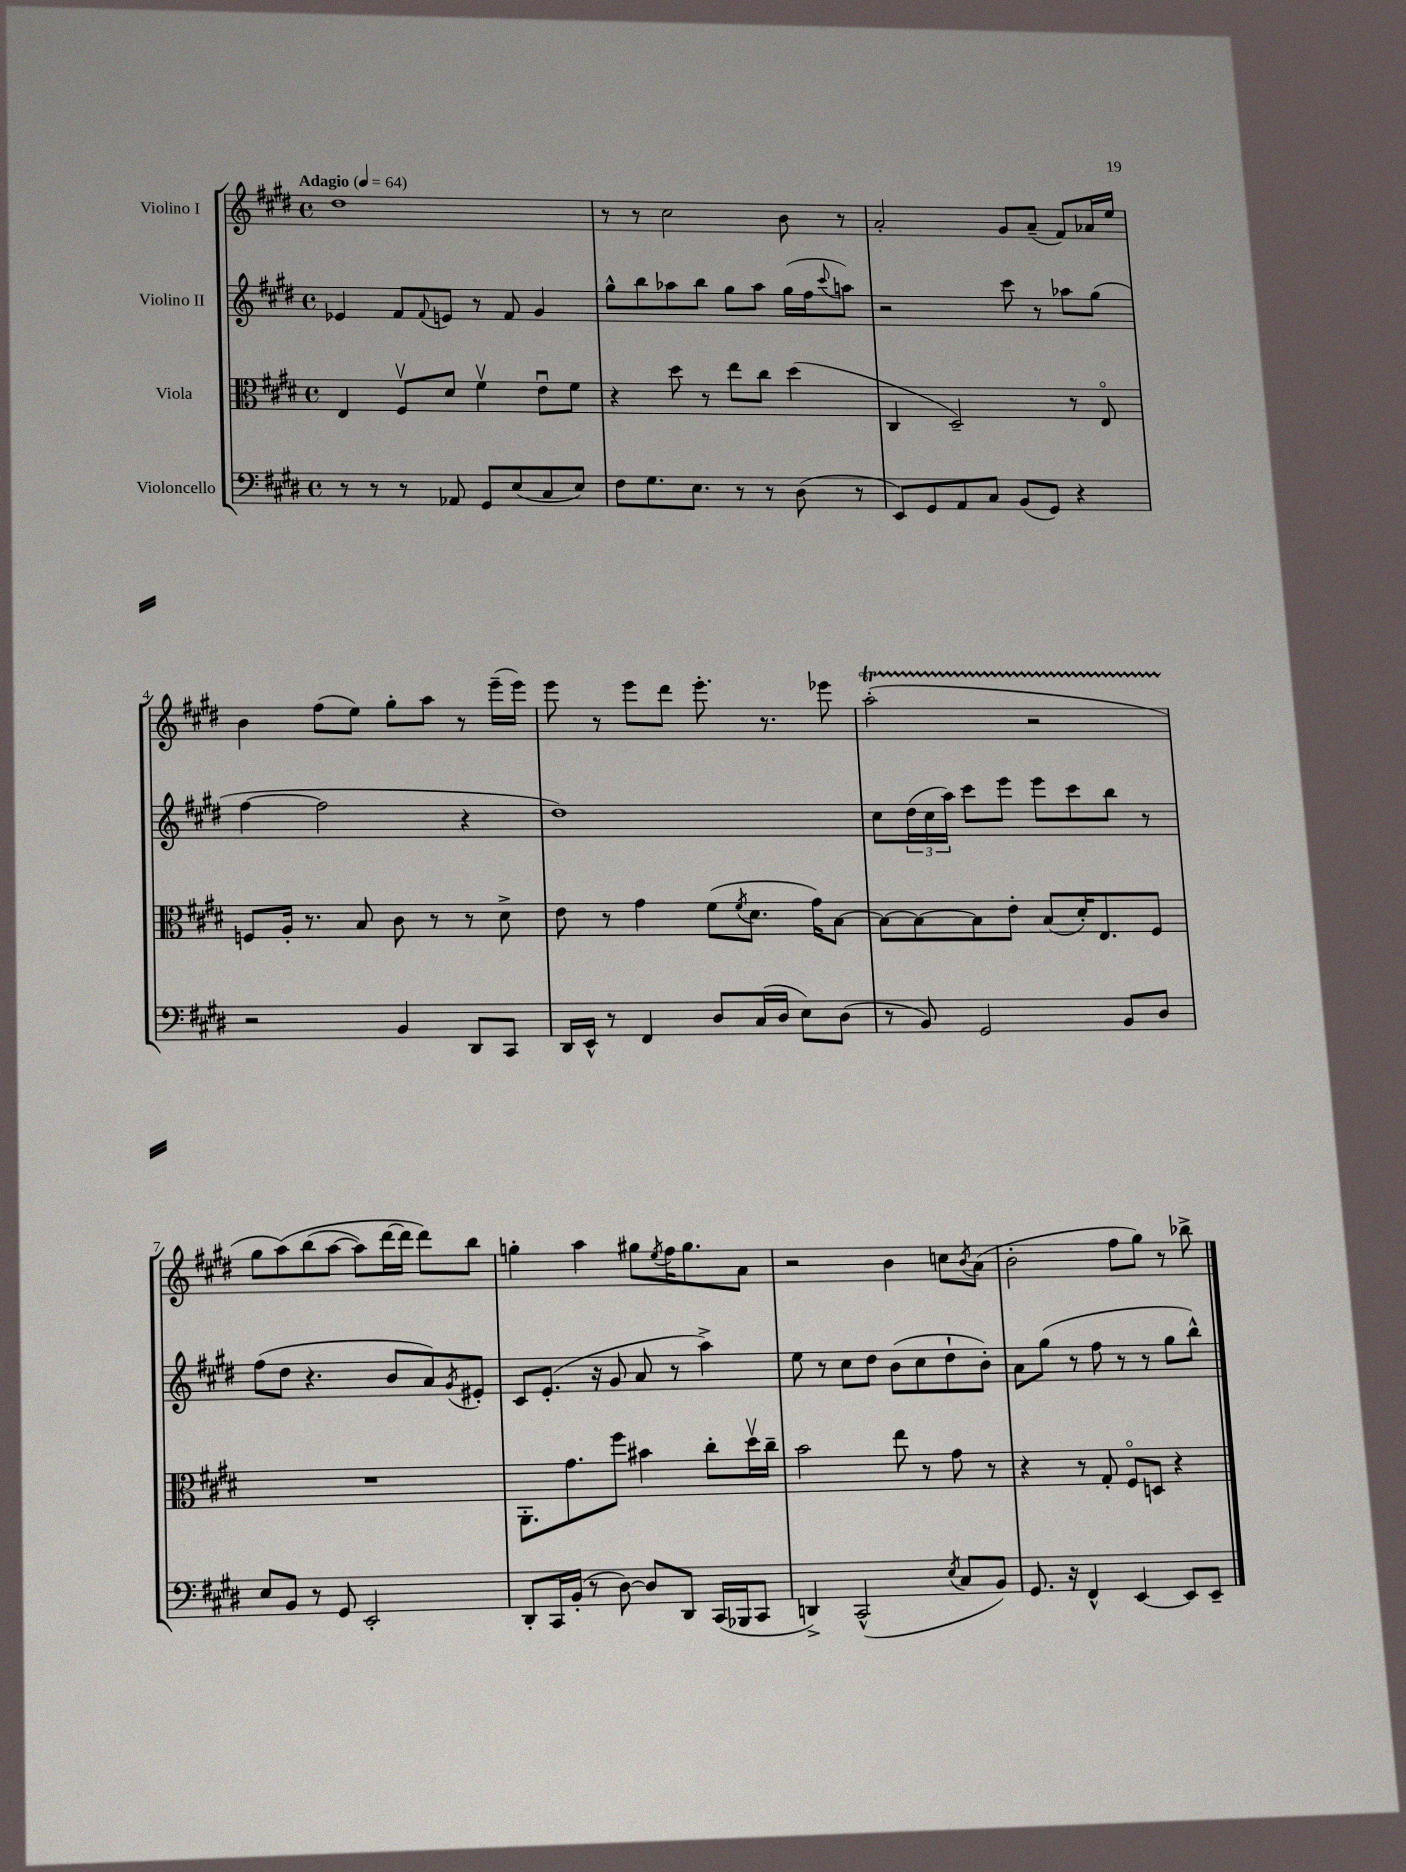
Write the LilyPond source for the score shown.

<<
\new StaffGroup <<
\new Staff = "s0" \with { instrumentName = "Violino I" } {
    \clef treble \key e \major \defaultTimeSignature \time 4/4 \tempo "Adagio" 4 = 64
    dis''1 |
    r8 r8 cis''2 b'8 r8 |
    a'2-. gis'8 a'8--( fis'8) aes'16 e''16 |
    b'4 fis''8( e''8) gis''8-. a''8 r8 e'''16--( e'''16) |
    e'''8 r8 e'''8 dis'''8 e'''8.-. r8. ees'''8 |
    a''2-.\startTrillSpan( r2 |
    gis''8\stopTrillSpan a''8)\( b''8( a''8~ a''8) dis'''16~ dis'''16 dis'''8\) b''8 |
    g''4-. a''4 gis''8 \acciaccatura { e''8 } fis''16 gis''8. a'8 |
    r2 b'4 c''8 \acciaccatura { b'8 } a'8( |
    b'2-. fis''8 gis''8) r8 bes''8-> \bar "|." |
}
\new Staff = "s1" \with { instrumentName = "Violino II" } {
    \clef treble \key e \major \defaultTimeSignature \time 4/4
    ees'4 fis'8 \appoggiatura { fis'8 } e'8 r8 fis'8 gis'4 |
    gis''8-^ b''8 aes''8 b''8 gis''8 aes''8 gis''16( fis''16 \appoggiatura { cis'''8 } a''8) |
    r2 cis'''8 r8 aes''8 gis''8( |
    fis''4~ fis''2 r4 |
    dis''1) |
    cis''8 \tuplet 3/2 { dis''16( cis''16 a''16) } cis'''8 e'''8 e'''8 cis'''8 b''8 r8 |
    fis''8( dis''8 r4. b'8 a'8) \acciaccatura { gis'8 } eis'8-. |
    cis'8 e'8.-.( r16 gis'8 a'8 r8 a''4->) |
    e''8 r8 cis''8 dis''8 b'8( cis''8 dis''8-! b'8-.) |
    a'8 gis''8( r8 fis''8 r8 r8 gis''8 b''8-^) \bar "|." |
}
\new Staff = "s2" \with { instrumentName = "Viola" } {
    \clef alto \key e \major \defaultTimeSignature \time 4/4
    e4 fis8\upbow dis'8 fis'4\upbow e'8\downbow fis'8 |
    r4 dis''8 r8 e''8 cis''8 dis''4( |
    cis4 dis2--) r8 e8\flageolet |
    f8 a16-. r8. b8 cis'8 r8 r8 dis'8-> |
    e'8 r8 gis'4 fis'8( \acciaccatura { fis'8 } dis'8. gis'16) b8~ |
    b8~ b8~ b8 e'8-. b8( dis'16-.) e8. fis8 |
    R1 |
    a,8.-. gis'8. fis''8 bis'4 cis''8-. dis''16\upbow cis''16-- |
    b'2 e''8 r8 gis'8 r8 |
    r4 r8 gis8-. fis8\flageolet d8 r4 \bar "|." |
}
\new Staff = "s3" \with { instrumentName = "Violoncello" } {
    \clef bass \key e \major \defaultTimeSignature \time 4/4
    r8 r8 r8 aes,8 gis,8 e8( cis8 e8) |
    fis8 gis8. e8. r8 r8 dis8( r8 |
    e,8) gis,8 a,8 cis8 b,8( gis,8) r4 |
    r2 b,4 dis,8 cis,8 |
    dis,16 e,16-^ r8 fis,4 dis8 cis16( dis16 e8) dis8( |
    r8 b,8) gis,2 b,8 dis8 |
    e8 b,8 r8 gis,8 e,2-. |
    dis,8-. cis,16 b,16-.( r8 dis8~) dis8 dis,8 cis,16( bes,,16 cis,8 |
    d,4->) cis,2-^( \acciaccatura { e8 } cis8 b,8) |
    gis,8. r16 fis,4-^ e,4~ e,8 e,8-- \bar "|." |
}
>>
>>
